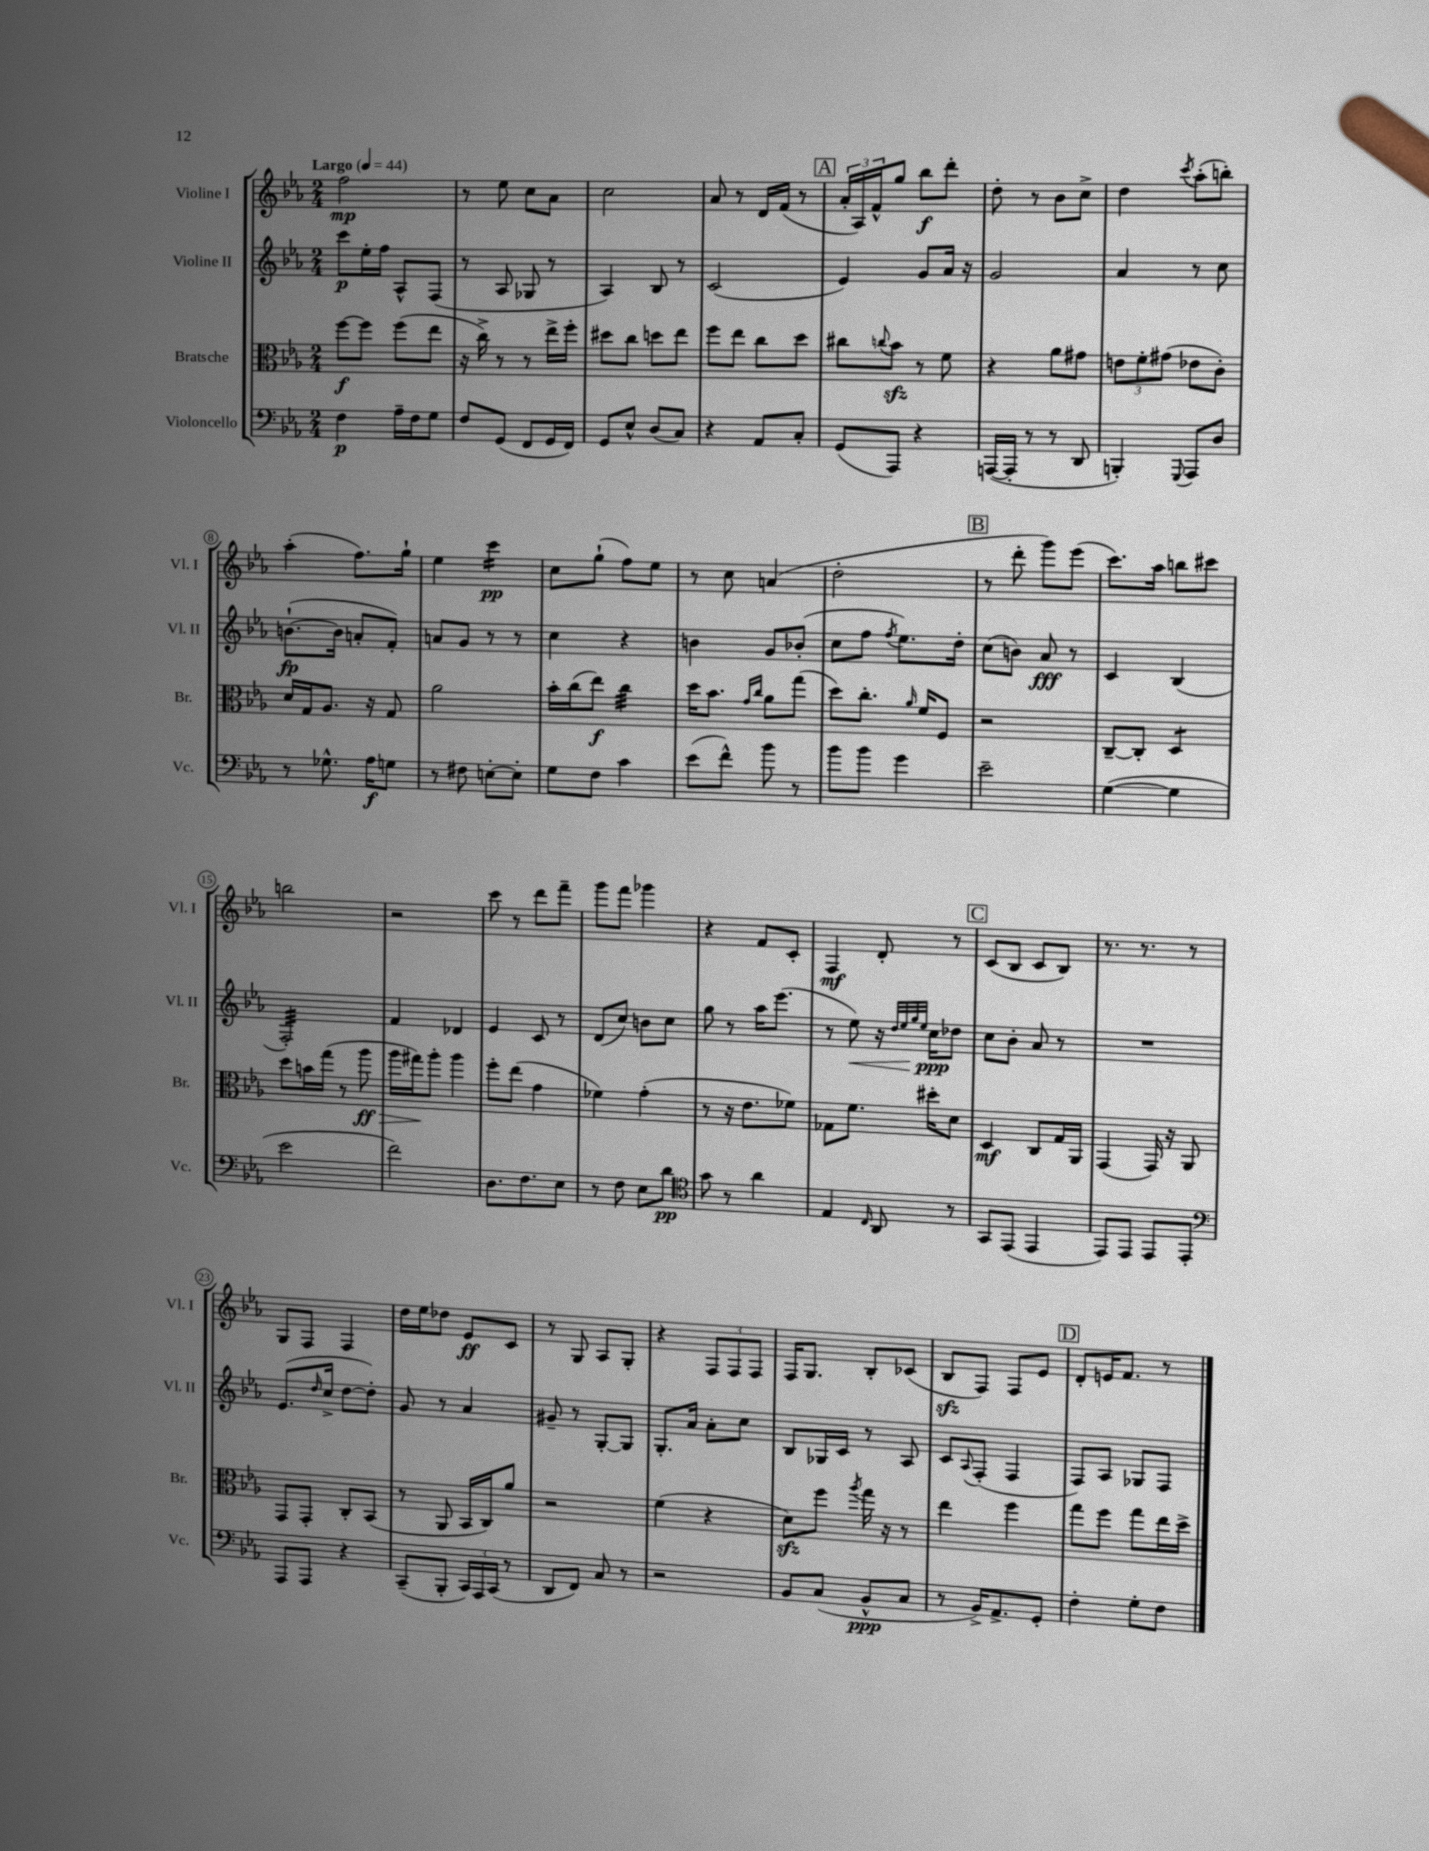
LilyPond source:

<<
\new StaffGroup <<
\new Staff = "s0" \with { instrumentName = "Violine I" shortInstrumentName = "Vl. I" } {
    \clef treble \key ees \major \numericTimeSignature \time 2/4 \tempo "Largo" 4 = 44
    f''2\mp |
    r8 ees''8 c''8 aes'8 |
    c''2 |
    aes'8 r8 d'16 f'16( r8 |
    \mark \markup { \box "A" } \tuplet 3/2 { aes'16-. aes16) f'16-^ } g''8 bes''8\f d'''8-. |
    d''8-. r8 bes'8 c''8-> |
    d''4 \acciaccatura { c'''8 } aes''8-.( b''8-.) |
    aes''4-.( f''8.) g''16-! |
    ees''4 c'''4:16\pp |
    c''8 g''8-!( f''8) ees''8 |
    r8 c''8 a'4( |
    d''2-. |
    \mark \markup { \box "B" } r8 d'''8-. g'''8) ees'''8( |
    c'''8.) aes''16 b''8 cis'''8 |
    b''2 |
    r2 |
    c'''8 r8 d'''8 f'''8-- |
    g'''8 f'''8 ges'''4 |
    r4 f'8 c'8-. |
    f4\mf d'8-. r8 |
    \mark \markup { \box "C" } c'8( bes8 c'8 bes8) |
    r8. r8. r8 |
    g8 f8 f4 |
    d''16 ees''16 des''8 ees'8\ff c'8 |
    r8 g8 aes8 g8-. |
    r4 \tuplet 3/2 { f8 f8 f8 } |
    f16 g8. bes8-. ces'8( |
    bes8\sfz f8) f8 ees'8 |
    \mark \markup { \box "D" } d'8-. e'16 f'8. r8 \bar "|." |
}
\new Staff = "s1" \with { instrumentName = "Violine II" shortInstrumentName = "Vl. II" } {
    \clef treble \key ees \major \numericTimeSignature \time 2/4
    c'''8\p ees''16-. f''16 aes8-^ f8( |
    r8 aes8 ges8 r8 |
    aes4) bes8 r8 |
    c'2( |
    \mark \markup { \box "A" } ees'4) g'8 aes'16 r16 |
    g'2 |
    aes'4 r8 c''8 |
    b'8.~-!\fp( b'16 a'8-. f'8-.) |
    a'8 g'8 r8 r8 |
    c''4 r4 |
    b'4 g'8 bes'8-.( |
    c''8 f''8 \acciaccatura { f''8 } ees''8.) d''16-. |
    \mark \markup { \box "B" } c''8( b'8) aes'8\fff r8 |
    c'4 bes4( |
    f2:32-.) |
    f'4 des'4 |
    ees'4 c'8 r8 |
    d'8( c''8) b'8 c''8 |
    g''8 r8 aes''16 ees'''8.( |
    r8 ees''8\<) r16 \grace { d''32 ees''32 g''32 ees''32 } c''16\ppp\! des''8 |
    \mark \markup { \box "C" } c''8 bes'8-. aes'8 r8 |
    R2 |
    ees'8.( \grace { d''16 } c''16-> d''8~ d''8-.) |
    g'8 r8 aes'4 |
    gis'8-- r8 g8~-. g8 |
    g8.-. aes'16 aes'8-. c''8 |
    bes8 ges16 c'16 r8 aes8 |
    c'8 \appoggiatura { aes8 } f8-.( f4 |
    \mark \markup { \box "D" } f8) aes8 ges8 f8 \bar "|." |
}
\new Staff = "s2" \with { instrumentName = "Bratsche" shortInstrumentName = "Br." } {
    \clef alto \key ees \major \numericTimeSignature \time 2/4
    f''8~\f f''8 f''8( ees''8 |
    r16 c''16->) r8 r8 ees''16-> f''16-. |
    dis''8 c''8 d''8 ees''8 |
    f''8 ees''8 c''8 d''8 |
    \mark \markup { \box "A" } cis''8 \appoggiatura { c''8 } bes'8\sfz r8 f'8 |
    r4 aes'8 gis'8 |
    \tuplet 3/2 { e'8 f'8-. gis'8( } ees'8 c'8-.) |
    d'16 g16 aes8. r16 g8 |
    aes'2 |
    bes'16-. c''16( ees''8\f) c''4:32 |
    d''16 bes'8. \grace { g'16 c''16 } aes'8 g''8( |
    d''8) c''8.-. \grace { aes'16 } f'16 f8 |
    \mark \markup { \box "B" } r2 |
    c8~-- c8-. d4:8 |
    d''8 b'16 g''16( r8 aes''8\ff\> |
    aes''16 gis''16\!) aes''8-. aes''4 |
    f''8-. ees''8( g'4 |
    fes'4) g'4-.( |
    r8 r16 ees'8. fes'8) |
    ges8 f'8. dis''16-. d'8 |
    \mark \markup { \box "C" } d4\mf c8 g16 aes,16 |
    g,4( g,16) r16 aes,8 |
    g,8 g,8-. c8-. bes,8( |
    r8 aes,8 bes,16 c16) aes'8 |
    r2 |
    f'4( r4 |
    d'8\sfz) f''8 \acciaccatura { aes''8 } g''16 r16 r8 |
    ees''4 f''4 |
    \mark \markup { \box "D" } g''8 f''8 g''8 ees''16 d''16-> \bar "|." |
}
\new Staff = "s3" \with { instrumentName = "Violoncello" shortInstrumentName = "Vc." } {
    \clef bass \key ees \major \numericTimeSignature \time 2/4
    f4\p aes16-- f16 g8 |
    f8 g,8( f,8 g,16 f,16) |
    g,8 ees8-^ d8( c8) |
    r4 aes,8 c8-. |
    \mark \markup { \box "A" } g,8( aes,,8) r4 |
    a,,16~( a,,16-. r8 r8 d,8 |
    b,,4-.) \appoggiatura { g,,8 } aes,,8 d8 |
    r8 ges8.-^ aes16\f g8 |
    r8 fis8 e8~-. e8-. |
    g8 f8 c'4 |
    ees'8( f'8-^) bes'8 r8 |
    bes'8 bes'8 g'4 |
    \mark \markup { \box "B" } ees'2-- |
    g4~( g4 |
    ees'2 |
    f'2) |
    d8. f8. ees8 |
    r8 f8 ees8 d'8\pp |
    \clef tenor g'8 r8 aes'4 |
    ees4 \grace { c16 } aes,8 r8 |
    \mark \markup { \box "C" } g,8 ees,8( ees,4 |
    ees,8) ees,8 ees,8 ees,8-. |
    \clef bass aes,,8 aes,,8 r4 |
    c,8--( bes,,8-. \tuplet 3/2 { c,16) aes,,16 c,16( } r8 |
    d,8 f,8) c8 r8 |
    r2 |
    bes,8 c8( bes,8-^\ppp c8 |
    r8 bes,16->) aes,8.-> g,8-. |
    \mark \markup { \box "D" } f4-. g8-. f8 \bar "|." |
}
>>
>>
\layout { \context { \Score \override BarNumber.stencil = #(make-stencil-circler 0.1 0.3 ly:text-interface::print) } }
